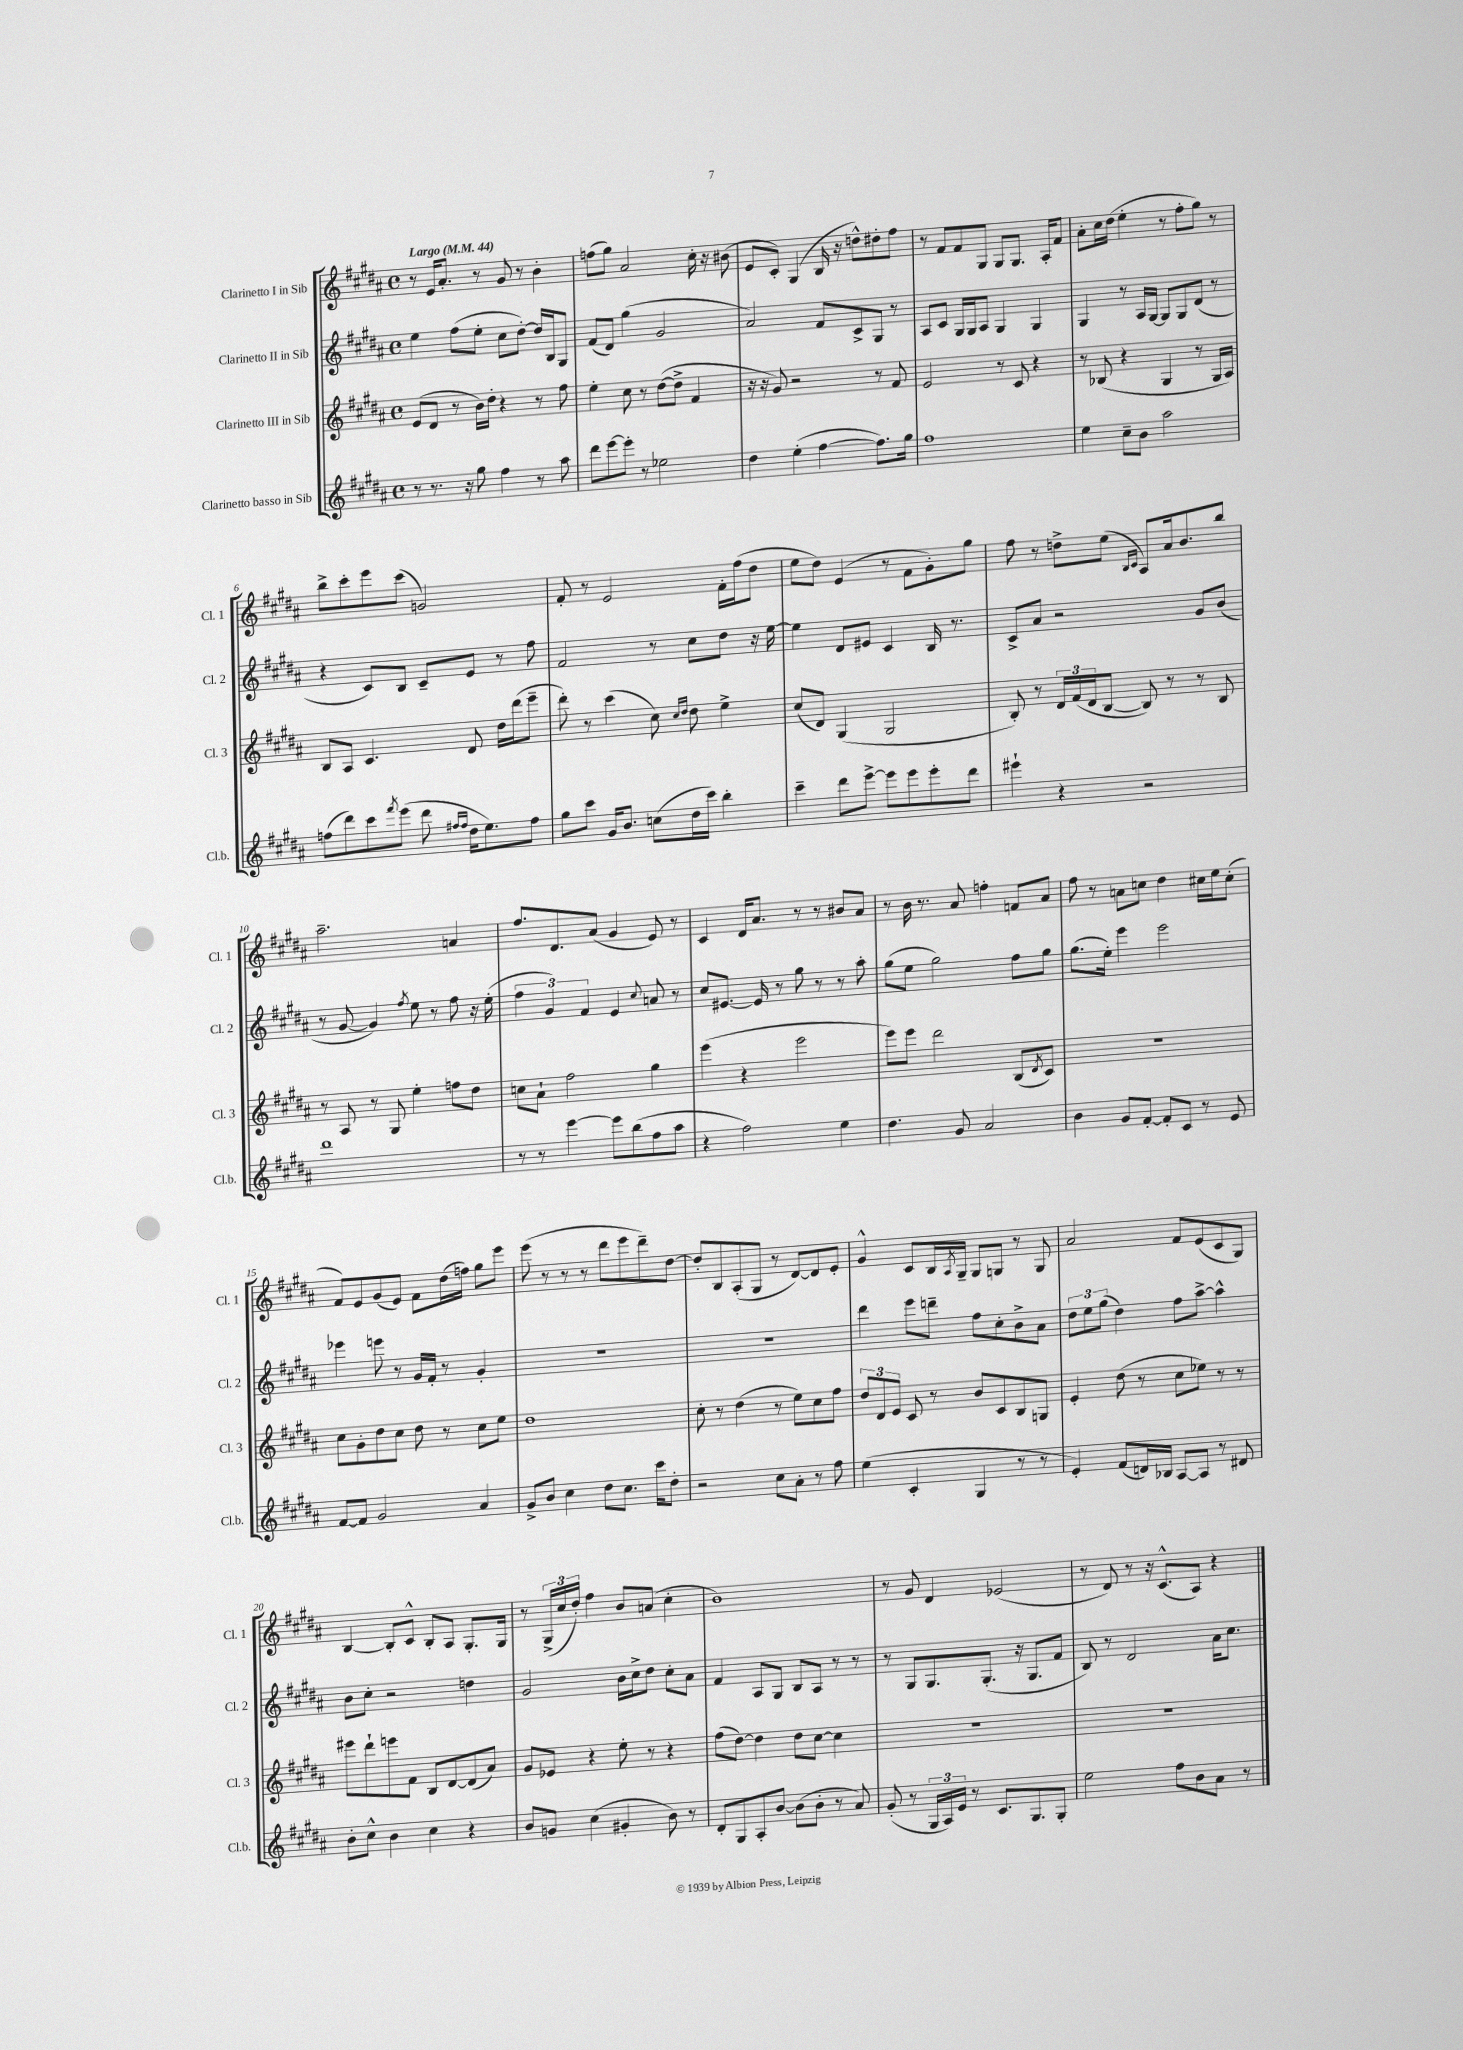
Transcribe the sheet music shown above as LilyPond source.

<<
\new StaffGroup <<
\new Staff = "s0" \with { instrumentName = "Clarinetto I in Sib" shortInstrumentName = "Cl. 1" } {
    \clef treble \key b \major \defaultTimeSignature \time 4/4 \tempo "Largo" 4 = 44
    r8 e'16 ais'8.-. r8 gis'8 r8 b'4-. |
    f''8( gis''8) ais'2 cis''16-. r16 bis'8( |
    e'8 cis'8-.) gis4( b16 r16 d''8-^) dis''8-. fis''8 |
    r8 fis'8 fis'8 gis8 gis8 gis8. ais16-. fis'8 |
    ais'8-. cis''16 dis''16( e''4-. r8 fis''8-. gis''8) r8 |
    b''8-> cis'''8-. e'''8 cis'''8( g'2) |
    fis'8-. r8 e'2 fis'16-. fis''16( dis''8 |
    e''8 dis''8) e'4( r8 fis'8 gis'8-.) gis''8 |
    fis''8 r8 d''8-> e''8( \grace { b16 cis'16 } ais8) ais'16 b'8. b''8 |
    ais''2.-- a'4 |
    fis''8. dis'8. ais'8( gis'4 e'8) r8 |
    cis'4 dis'16 ais'8. r8 r8 bis'8 ais'8 |
    r8 b'16 r8. ais'8 f''4-. f'8 ais'8 |
    fis''8 r8 a'8 c''8 dis''4 cis''16 e''16 cis''8-.( |
    fis'8) e'8 gis'8( e'8) fis'8 dis''16( f''16) gis''8 e'''8 |
    e'''8( r8 r8 r8 dis'''8 e'''8 dis'''8--) dis''8~ |
    dis''8-. b8 ais8-.( gis8 r8 dis'8~) dis'8 e'8-. |
    gis'4-^ cis'8 b16 \acciaccatura { ais8 } gis16-- gis8 g8 r8 g8 |
    ais'2 fis'8 e'8( cis'8 gis8) |
    b4~ b8-. cis'8-^ b8-. ais8 gis8.-. gis16 |
    r8 \tuplet 3/2 { gis16->( cis''16 dis''16-.) } fis''4 b'8 a'8( cis''4-. |
    b'1) |
    r8 gis'8 dis'4 ees'2( |
    r8 dis'8) r8 r16 cis'8.-^( ais8) r4 \bar "|." |
}
\new Staff = "s1" \with { instrumentName = "Clarinetto II in Sib" shortInstrumentName = "Cl. 2" } {
    \clef treble \key b \major \defaultTimeSignature \time 4/4
    e''4 fis''8( e''8-. cis''8 dis''8~-.) dis''16 b16 gis8 |
    fis'8( dis'8) gis''4( gis'2 |
    ais'2) fis'8 cis'8-> gis8 r8 |
    ais8 cis'8 gis16 gis16 ais8 gis4 gis4 |
    gis4 r8 ais16 gis16~ gis8 gis8 dis'8( r8 |
    r4 cis'8) b8 cis'8-- e'8 r8 fis''8 |
    fis'2 r8 cis''8 dis''8 r16 e''16~ |
    e''4 dis'8 eis'8 cis'4 b16 r8. |
    cis'8-> ais'8 r2 gis'8 b'8( |
    r8 gis'8~ gis'4) \acciaccatura { fis''8 } e''8 r8 fis''8 r16 e''16-.( |
    \tuplet 3/2 { fis''4 gis'4) fis'4 } e'4 \appoggiatura { cis''8 } a'8 r8 |
    cis''8 eis'8.~ eis'16 r8 gis''8 r8 r8 ais''8-. |
    gis''8( e''8 gis''2) fis''8 gis''8 |
    gis''8.( e''16-.) e'''4 e'''2 |
    ees'''4 e'''8 r8 gis'16 fis'16-. r8 gis'4-. |
    R1 |
    R1 |
    dis'''4 e'''8 d'''8-- fis''8 cis''8-. b'8-> ais'8 |
    \tuplet 3/2 { dis''8 e''8 gis''8( } dis''4) fis''8 ais''8~-> ais''4-^ |
    b'8 cis''8-. r2 d''4 |
    gis'2 b'16 cis''16-> dis''8 cis''8-. ais'8 |
    fis'4 ais8 gis8 b8 ais8 r8 r8 |
    r8 gis8 gis8. gis8.-.( r16 gis8. fis'8 |
    b8) r8 dis'2 ais'16 cis''8. \bar "|." |
}
\new Staff = "s2" \with { instrumentName = "Clarinetto III in Sib" shortInstrumentName = "Cl. 3" } {
    \clef treble \key b \major \defaultTimeSignature \time 4/4
    e'8( dis'8 r8 b'16) dis''16-. r4 r8 fis''8 |
    e''4-. cis''8 r8 dis''8~( dis''8-> fis'4 |
    r16 r16 gis'8) r2 r8 fis'8 |
    e'2 r8 cis'8 r4 |
    r8 bes8( r4 gis4 r8 gis16 ais16) |
    b8 ais8 cis'4. dis'8 dis''16 dis'''16( e'''8-- |
    dis'''8-.) r8 cis'''4( cis''8) \grace { cis''16 dis''16 } dis''8 e''4-> |
    cis''8( dis'8) gis4( gis2 |
    b8-.) r8 \tuplet 3/2 { dis'16 fis'16( dis'16 } b8~ b8) r8 r8 b8 |
    r8 ais8 r8 gis8 e''4-. f''8 dis''8 |
    c''8 ais'8-! fis''2 gis''4 |
    e'''4( r4 e'''2 |
    e'''8) e'''8 dis'''2 b8( \acciaccatura { dis'8 } cis'8) |
    R1 |
    cis''8 gis'8-. dis''8 cis''8 dis''8 r8 cis''8 e''8 |
    dis''1 |
    cis''8-. r8 dis''4( r8 e''8) cis''8 fis''8 |
    \tuplet 3/2 { dis''8 dis'8 e'8 } cis'8 r8 b'8 cis'8 b8 g8 |
    e'4-. dis''8( r8 cis''8 ees''8) r8 r8 |
    eis'''8 dis'''8-! e'''8 fis'8 b8 dis'8~ dis'8( ais'8) |
    gis'8 ees'8 r4 e''8-. r8 r4 |
    fis''8( dis''8~) dis''4 dis''8 cis''8~ cis''4 |
    R1 |
    R1 \bar "|." |
}
\new Staff = "s3" \with { instrumentName = "Clarinetto basso in Sib" shortInstrumentName = "Cl.b." } {
    \clef treble \key b \major \defaultTimeSignature \time 4/4
    r8 r8. r16 gis''8 fis''4 r8 ais''8 |
    dis'''8 e'''8~ e'''8-. r8 ees''2 |
    dis''4 e''4-.( fis''4~ fis''8.) gis''16 |
    fis''1 |
    e''4 cis''8-- b'8 ais''2 |
    f''8( dis'''8) cis'''8 \acciaccatura { fis'''8 } e'''8( dis'''8 \grace { fis''16 fis''16 } dis''16 e''8.) fis''8 |
    gis''8 cis'''8 gis'16 b'8. c''8( dis''16 cis'''16) b''4-. |
    cis'''4-- dis'''8 e'''8~-> e'''8 e'''8 e'''8-. dis'''8 |
    eis'''4-! r4 r2 |
    dis'''1 |
    r8 r8 e'''4~ e'''8 b''8( fis''8 ais''8 |
    r4 fis''2) e''4 |
    dis''4. gis'8 ais'2 |
    b'4 gis'8 fis'8~-. fis'8-. cis'8 r8 e'8 |
    fis'8~ fis'8 gis'2 ais'4 |
    gis'8-> b'8 cis''4 dis''8 cis''8. cis'''16 dis''8-. |
    r2 cis''8 ais'8-. r8 fis''8 |
    e''4( cis'4-. gis4 r8 r8 |
    e'4-.) fis'8( d'16) bes16 ais8~ ais8 r8 dis'8 |
    b'8-. cis''8-^ b'4 cis''4 r4 |
    b'8 g'8 cis''4( gis'4-. b'8) r8 |
    dis'8-. gis8 ais8-. b'8~ b'8( b'8-. r8 ais'8) |
    gis'8-.( r8 \tuplet 3/2 { gis16 ais16) e'16 } r8 cis'8. gis8. gis8-. |
    e''2 fis''8 b'8 ais'8 r8 \bar "|." |
}
>>
>>
